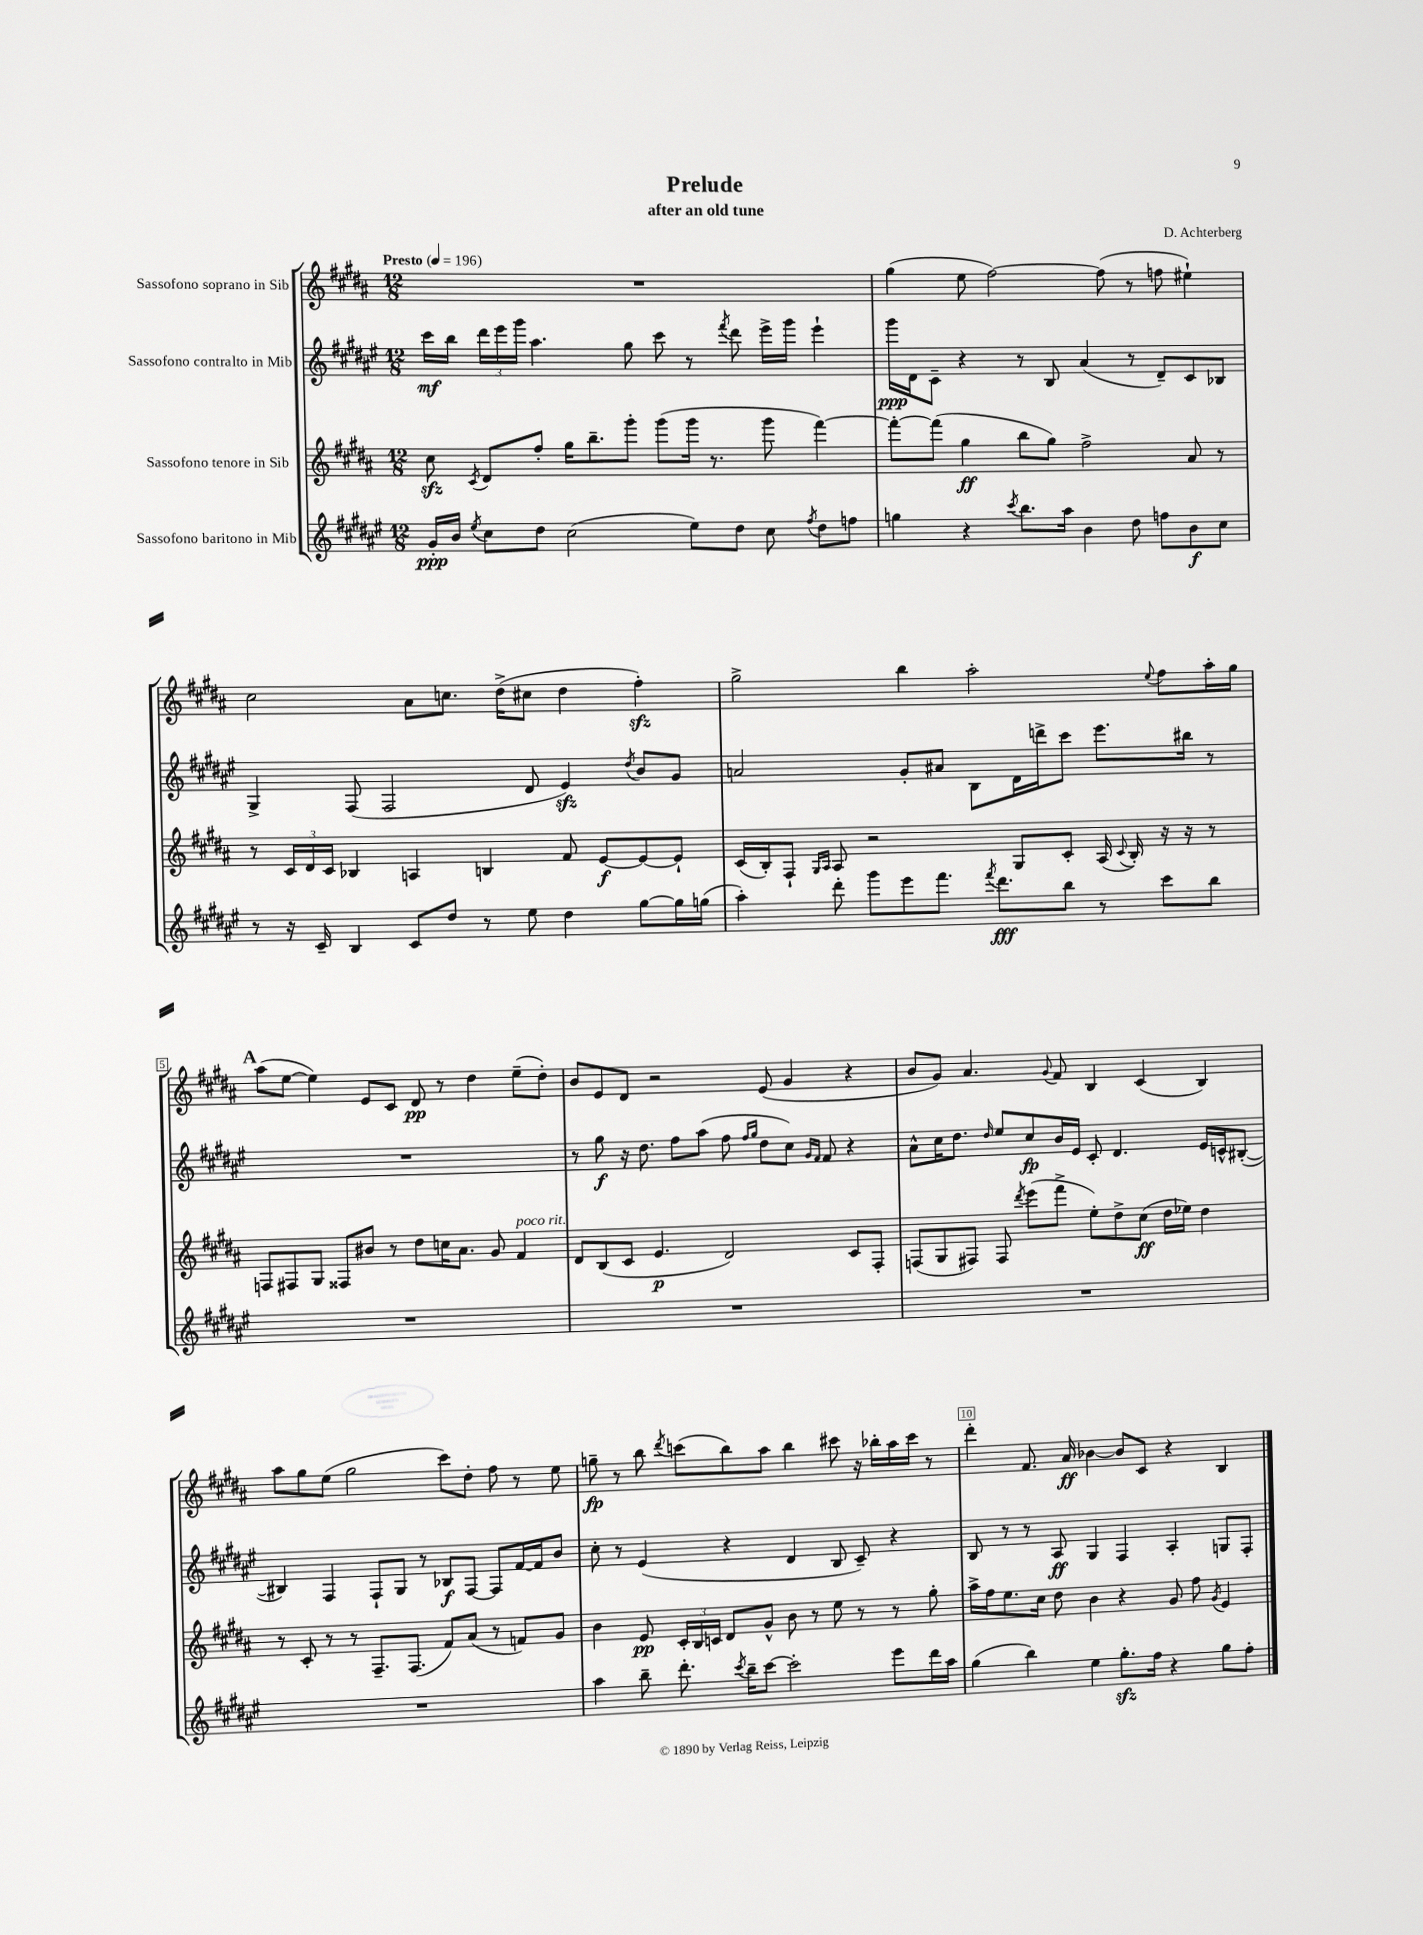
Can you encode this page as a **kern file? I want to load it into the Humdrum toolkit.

**kern	**kern	**kern	**kern
*staff4	*staff3	*staff2	*staff1
*clefG2	*clefG2	*clefG2	*clefG2
*k[f#c#g#d#a#e#]	*k[f#c#g#d#a#]	*k[f#c#g#d#a#e#]	*k[f#c#g#d#a#]
*M12/8	*M12/8	*M12/8	*M12/8
*MM196	*MM196	*MM196	*MM196
16g#'/LL	8cc#\	16ccc#\LL	1.r
16b/JJ	.	16bb\JJ	.
8qee#/	8qc#/	.	.
8cc#\L	8d#/L	24ddd#\LL	.
.	.	24eee#\	.
.	.	24ggg#\JJ	.
8dd#\J	8ff#'/J	4.aa#\	.
(2cc#\	16gg#\LK	.	.
.	8.bb~\	.	.
.	8ggg#'\J	8gg#\	.
.	(8ggg#\L	8ccc#\	.
8ee#\L)	16ggg#\Jk	8r	.
.	8.r	.	.
.	.	8qfff#/	.
8dd#\J	.	8ddd#\	.
8cc#\	8ggg#\	16eee#^\LL	.
.	.	16ggg#\JJ	.
8qff#/	.	.	.
8dd#\L	[4fff#\)	4eee#`\	.
8ff\J	.	.	.
=	=	=	=
4gg\	8fff#'\_L	16ggg#\LL	(4gg#\
.	.	16d#\J	.
.	(8fff#\]J	8c#~\J	.
4r	4gg#\	4r	8ee\
.	.	.	[2ff#\)
8qccc#/	.	.	.
8.bb\L	8bb\L	8r	.
.	8gg#\J)	8B/	.
16aa#\Jk	.	.	.
4b\	2ff#^\	(4a#/	.
.	.	.	(8ff#\]
8dd#\	.	8r	8r
8ff\L	.	8d#~/L)	8ff\
8b\	8a#/	8c#/	4ee#`\)
8cc#\J	8r	8B-/J	.
=	=	=	=
8r	8r	4G#^/	2cc#\
16r	24c#/LL	.	.
.	24d#/	.	.
16c#~/	.	.	.
.	24c#/JJ	.	.
4B/	4B-/	(8F#/	.
.	.	2F#/	.
8c#/L	4A/	.	8a#\L
8dd#/J	.	.	8.cc\J
8r	4B/	.	.
.	.	.	(16dd#^\LK
8ee#\	.	8d#/	8cc#\J
4dd#\	8f#/	4e#/)	4dd#\
.	[8e/L	.	.
.	.	8qdd#/	.
[8gg#\L	8e/_	8b/L	4ff#'\)
16gg#\]L	8e`/]J	8g#/J	.
(16gg\JJ	.	.	.
=	=	=	=
4aa#'\)	(16c#/LL	2a/	2gg#^\
.	16B'/J)	.	.
.	8F#`/J	.	.
.	16qqG#/LL	.	.
.	16qqA#/JJ	.	.
8ddd#'\	8A#/	.	.
8ggg#\L	2r	.	.
8eee#\	.	8g#'/L	4bb\
8.fff#\J	.	8a#/J	.
.	.	8B\L	2aa#'\
8qfff#/	.	.	.
8.ddd#\L	.	.	.
.	8G#/L	16d#\L	.
.	.	16ddd^\J	.
8bb\J	8c#'/J	8ccc#\J	.
8r	(16A#/	8.eee#\L	.
.	8qqc#/	.	.
.	16B'/)	.	.
.	.	.	8qqee/
8ccc#\L	16r	.	8ff#\L
.	16r	16bb#\Jk	.
8bb\J	8r	8r	16aa#'\L
.	.	.	16gg#\JJ
=	=	=	=
1.r	8F/L	1.r	(8aa#\L
.	8F#/	.	[8ee\J
.	8G#/J	.	4ee\])
.	8F##/L	.	.
.	8b#/J	.	8e/L
.	8r	.	8c#/J
.	8dd#\L	.	8d#/
.	16cc\K	.	8r
.	8.a#\J	.	.
.	.	.	4dd#\
.	8g#/	.	.
.	4f#/	.	(8ee~\L
.	.	.	8dd#'\J)
=	=	=	=
1.r	8d#/L	8r	8b/L
.	(8B/	8gg#\	8e/
.	8c#/J	16r	8d#/J
.	.	8.dd#\	.
.	4.e/	.	2r
.	.	8ff#\L	.
.	.	(8aa#\J	.
.	2d#/)	8ff#\	.
.	.	16qqff#/LL	.
.	.	16qqgg#/JJ	.
.	.	8dd#\L	(8e/
.	.	8cc#\J)	4g#/
.	.	16qqg#/LL	.
.	.	16qqf#/JJ	.
.	.	8f#/	.
.	8c#/L	4r	4r
.	8F#'/J	.	.
=	=	=	=
1.r	(8F/L	8a#^^\L	8b/L
.	8G#/	16cc#\K	8g#/J)
.	.	8.dd#\J	.
.	8F#/J)	.	4.a#/
.	.	16qqdd#/	.
.	8F#/	8ee#/L	.
.	8qddd#/	.	.
.	(8eee\L	8cc#/	.
.	.	.	8qqg#/
.	8fff#^\J	16b/L	8f#/
.	.	16e#/JJ	.
.	8ee'\L)	8c#'/	4B/
.	8dd#^\	4.d#/	.
.	(8cc#\J	.	(4c#/
.	16dd#\LL	.	.
.	16ee-\JJ)	.	.
.	4dd#\	16e#/LL	4B/)
.	.	16c^^/J	.
.	.	([8B#'/J	.
=	=	=	=
1.r	8r	4B#/])	8aa#\L
.	8c#'/	.	8gg#\
.	8r	4F#/	(8ee\J
.	8r	.	2gg#\
.	8.F#~/L	8F#`/L	.
.	.	8G#/J	.
.	(8.F#/J	.	.
.	.	8r	.
.	8f#/L)	8B-/L	8ccc#\L)
.	(8a#/J	[8F#/J	8dd#'\J
.	8r	8F#/]L	8ff#\
.	8f/L)	[16f#/L	8r
.	.	16f#/]J	.
.	8g#/J	8b/J	8ee\
=	=	=	=
4aa#\	4b\	8cc#'\	8gg~\
.	.	8r	8r
8bb~\	8e/	(4e#/	8bb\
.	.	.	8qddd#/
8.ddd#'\	24c#'/LL	.	(8ccc\L
.	24B/	.	.
.	24c/JJ	.	.
.	8d#/L	4r	8bb\)
8qccc#/	.	.	.
16bb~\LK	.	.	.
[8ccc#\J	8g#^^/J	.	8aa#\J
2ccc#'\]	8b\	4d#/	4bb\
.	8r	.	.
.	8ee\	8B/	8ccc#\
.	8r	8c#~/)	16r
.	.	.	16bb-'\LL
8eee#\L	8r	4r	16aa#\
.	.	.	16ccc#\JJ
16ddd#\L	8gg#'\	.	8r
16aa#\JJ	.	.	.
=	=	=	=
(4gg#\	16aa#^\LL	8B/	4ddd#'\
.	16ff#\J	.	.
.	8.ee\	8r	.
4bb\)	.	8r	8.f#/
.	16cc#\Jk	.	.
.	8dd#\	8A#/	.
.	.	.	16a#/
4ee#\	4b\	4G#/	[4b-\
8.gg#'\L	4r	4F#/	8b-/]L
.	.	.	8c#/J
16ff#\Jk	.	.	.
4r	8g#/	4A#'/	4r
.	8ff#\	.	.
.	8qg#/	.	.
8gg#\L	4e/	8G/L	4B/
8ff#'\J	.	8F#'/J	.
==	==	==	==
*-	*-	*-	*-
